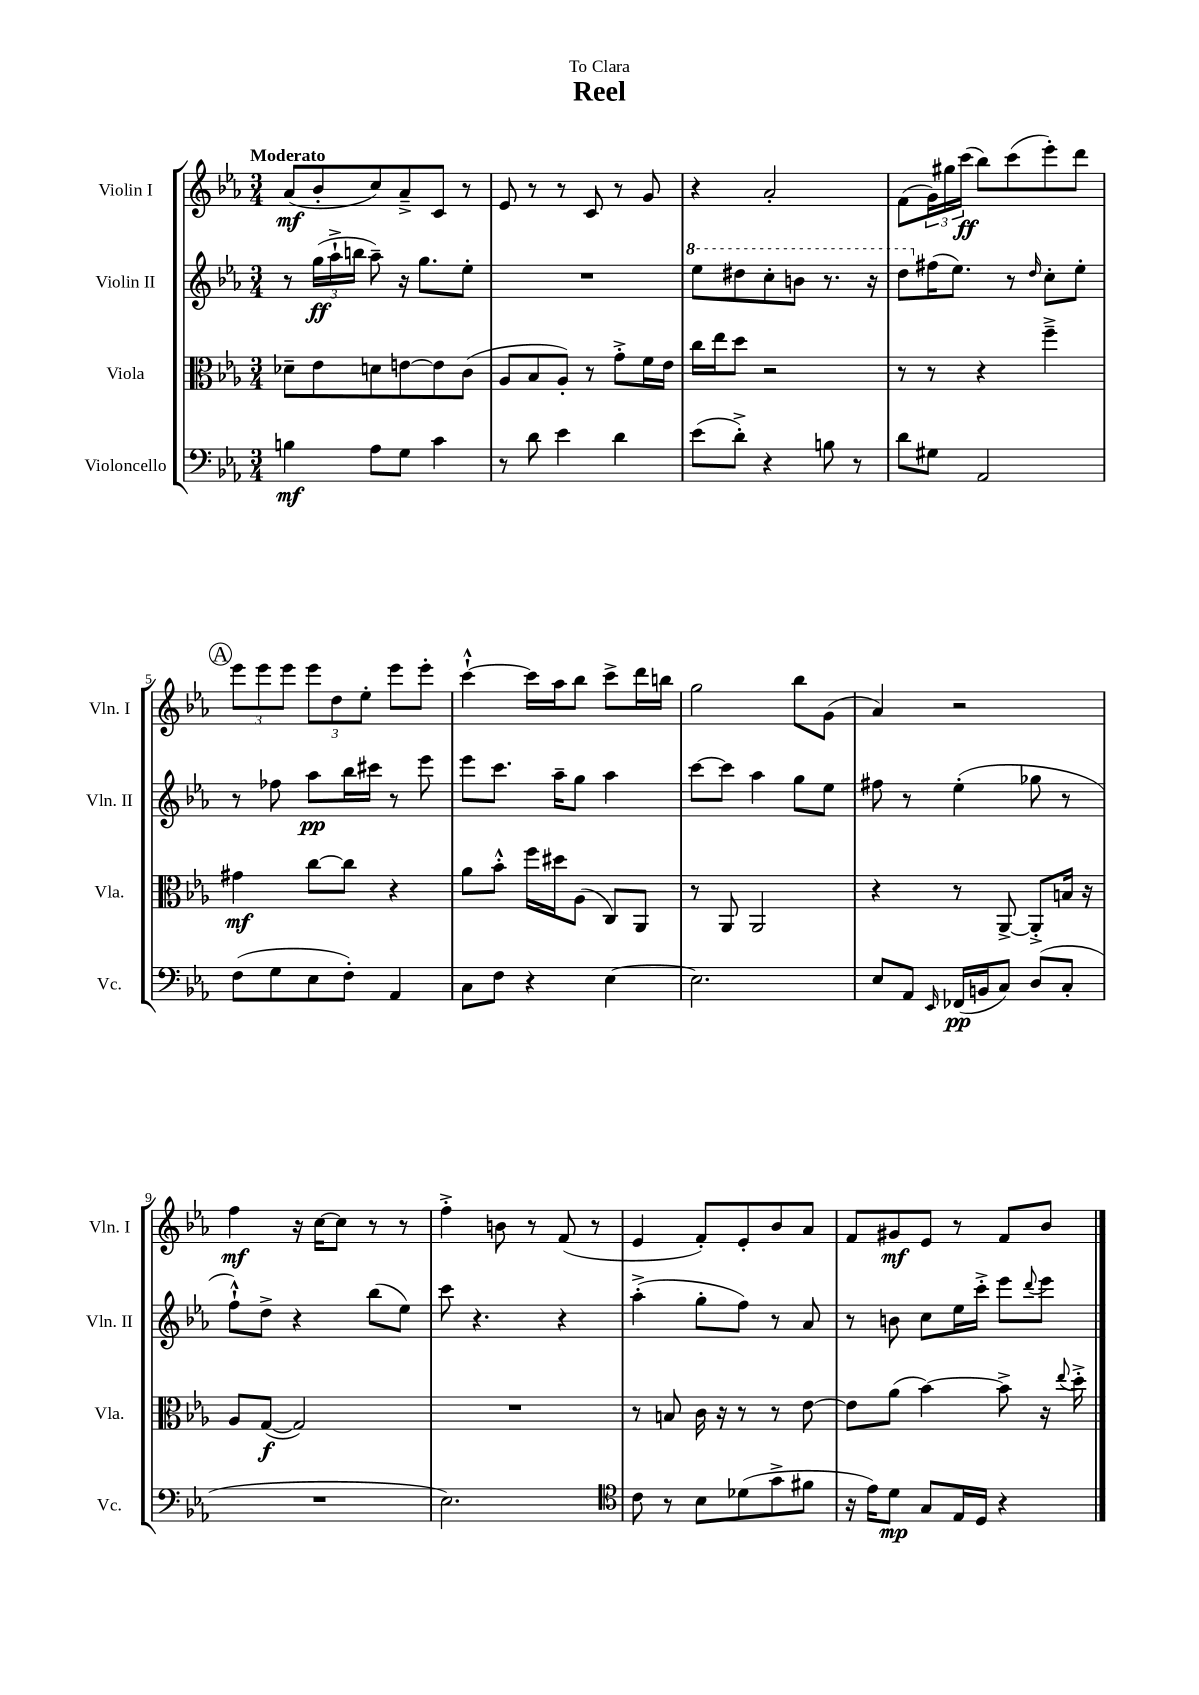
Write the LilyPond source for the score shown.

\header { title = "Reel" dedication = "To Clara" }
<<
\new StaffGroup <<
\new Staff = "s0" \with { instrumentName = "Violin I" shortInstrumentName = "Vln. I" } {
    \clef treble \key ees \major \numericTimeSignature \time 3/4 \tempo "Moderato"
    aes'8\mf( bes'8-. c''8) aes'8---> c'8 r8 |
    ees'8 r8 r8 c'8 r8 g'8 |
    r4 aes'2-. |
    f'8( \tuplet 3/2 { g'16) gis''16 c'''16\ff( } bes''8) c'''8( ees'''8-.) d'''8 |
    \mark \markup { \circle "A" } \tuplet 3/2 { ees'''8 ees'''8 ees'''8 } \tuplet 3/2 { ees'''8 d''8 ees''8-. } ees'''8 ees'''8-. |
    c'''4~-!-^ c'''16 aes''16 bes''8 c'''8-> d'''16 b''16 |
    g''2 bes''8 g'8( |
    aes'4) r2 |
    f''4\mf r16 c''16~ c''8 r8 r8 |
    f''4-.-> b'8 r8 f'8( r8 |
    ees'4 f'8-.) ees'8-. bes'8 aes'8 |
    f'8 gis'8\mf ees'8 r8 f'8 bes'8 \bar "|." |
}
\new Staff = "s1" \with { instrumentName = "Violin II" shortInstrumentName = "Vln. II" } {
    \clef treble \key ees \major \numericTimeSignature \time 3/4
    r8 \tuplet 3/2 { g''16\ff( aes''16-!-> b''16 } aes''8--) r16 g''8. ees''8-. |
    R2. |
    \ottava #1 ees'''8 dis'''8 c'''8-. b''8 r8. r16 |
    d'''8 \ottava #0 fis''16( ees''8.) r8 \grace { d''16 } c''8-. ees''8-. |
    \mark \markup { \circle "A" } r8 fes''8 aes''8\pp bes''16 cis'''16 r8 ees'''8 |
    ees'''8 c'''8. aes''16-- g''8 aes''4 |
    c'''8~ c'''8 aes''4 g''8 ees''8 |
    fis''8 r8 ees''4-.( ges''8 r8 |
    f''8-!-^) d''8-> r4 bes''8( ees''8) |
    c'''8 r4. r4 |
    aes''4-.->( g''8-. f''8) r8 aes'8 |
    r8 b'8 c''8 ees''16 c'''16-.-> ees'''8 \appoggiatura { d'''8 } ees'''8 \bar "|." |
}
\new Staff = "s2" \with { instrumentName = "Viola" shortInstrumentName = "Vla." } {
    \clef alto \key ees \major \numericTimeSignature \time 3/4
    des'8-- ees'8 d'8 e'8~ e'8 c'8( |
    aes8 bes8 aes8-.) r8 g'8-.-> f'16 ees'16 |
    c''16 ees''16 d''8 r2 |
    r8 r8 r4 f''4---> |
    \mark \markup { \circle "A" } gis'4\mf c''8~ c''8 r4 |
    aes'8 bes'8-.-^ f''16 dis''16 aes8( c8) aes,8 |
    r8 aes,8 aes,2 |
    r4 r8 aes,8~-> aes,8-.-> b16 r16 |
    aes8 g8~\f( g2) |
    R2. |
    r8 b8 c'16 r16 r8 r8 ees'8~ |
    ees'8 aes'8( bes'4~) bes'8-> r16 \appoggiatura { ees''8 } d''16-.-> \bar "|." |
}
\new Staff = "s3" \with { instrumentName = "Violoncello" shortInstrumentName = "Vc." } {
    \clef bass \key ees \major \numericTimeSignature \time 3/4
    b4\mf aes8 g8 c'4 |
    r8 d'8 ees'4 d'4 |
    ees'8( d'8-.->) r4 b8 r8 |
    d'8 gis8 aes,2 |
    \mark \markup { \circle "A" } f8( g8 ees8 f8-.) aes,4 |
    c8 f8 r4 ees4~ |
    ees2. |
    ees8 aes,8 \grace { ees,16 } fes,16\pp( b,16 c8) d8( c8-. |
    R2. |
    ees2.) |
    \clef tenor c'8 r8 bes8 des'8( g'8-> fis'8 |
    r16 ees'16) d'8\mp g8 ees16 d16 r4 \bar "|." |
}
>>
>>
